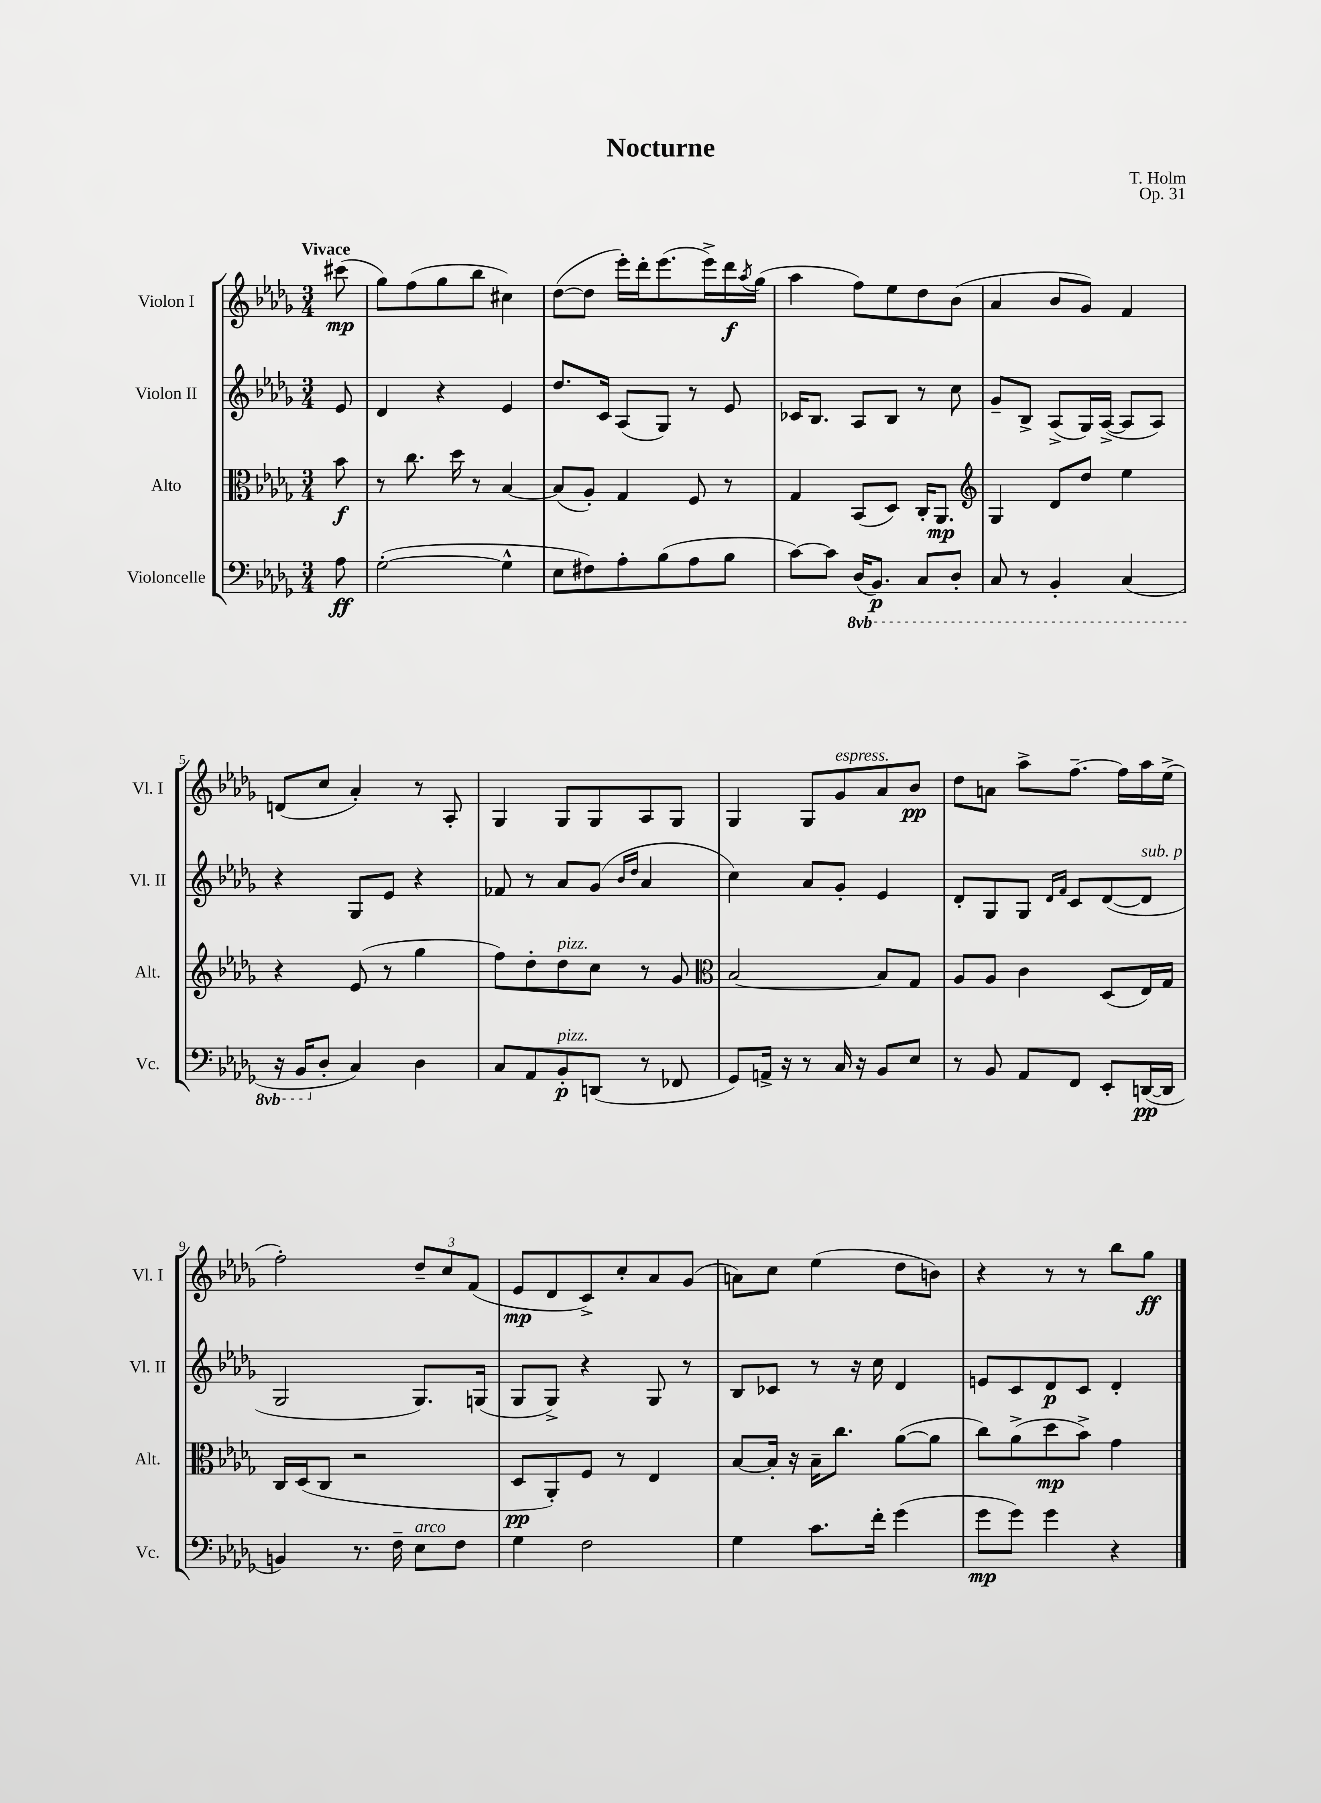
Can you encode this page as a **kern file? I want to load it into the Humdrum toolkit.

**kern	**kern	**kern	**kern
*staff4	*staff3	*staff2	*staff1
*clefF4	*clefC3	*clefG2	*clefG2
*k[b-e-a-d-g-]	*k[b-e-a-d-g-]	*k[b-e-a-d-g-]	*k[b-e-a-d-g-]
*M3/4	*M3/4	*M3/4	*M3/4
8A-	8b-	8e-	(8ccc#
=	=	=	=
([2G-'	8r	4d-	8gg-)
.	8.cc	.	(8ff
.	.	4r	8gg-
.	16dd-	.	.
.	8r	.	8bb-
4G-^^]	[4B-	4e-	4cc#)
=	=	=	=
8E-	(8B-]	8.dd-	([8dd-
8F#)	8A-')	.	8dd-]
.	.	16c	.
8A-'	4G-	(8A-	16eee-')
.	.	.	16ddd-'
(8B-	.	8G-)	(8.eee-
8A-	8F	8r	.
.	.	.	16eee-^)
8B-	8r	8e-	16ddd-
.	.	.	8qaa-
.	.	.	(16gg-
=	=	=	=
[8c)	4G-	16c-	4aa-
.	.	8.B-	.
8c]	.	.	.
(16DD-	(8BB-	8A-	8ff)
8.BBB-)	.	.	.
.	8D-)	8B-	8ee-
8CC	16C'	8r	8dd-
.	8.AA-	.	.
8DD-'	.	8cc	(8b-
=	=	=	=
*	*clefG2	*	*
8CC	4G-	8g-~	4a-
8r	.	8B-^	.
4BBB-'	8d-	(8A-^	8b-
.	8dd-	16G-)	8g-)
.	.	([16A-^	.
(4CC	4ee-	8A-]	4f
.	.	8A-)	.
=	=	=	=
16r	4r	4r	(8d
16BBB-	.	.	.
8D-'	.	.	8cc
4C)	(8e-	8G-	4a-')
.	8r	8e-	.
4D-	4gg-	4r	8r
.	.	.	8A-'
=	=	=	=
8C	8ff)	8f-	4G-
8AA-	8dd-'	8r	.
8BB-'	8dd-	8a-	8G-
(8DD	8cc	(8g-	8G-
.	.	16qqb-	.
.	.	16qqdd-	.
8r	8r	4a-	8A-
8FF-	8g-	.	8G-
=	=	=	=
*	*clefC3	*	*
8GG-)	[2B-	4cc)	4G-
16AA^	.	.	.
16r	.	.	.
8r	.	8a-	8G-
16C	.	8g-'	8g-
16r	.	.	.
8BB-	8B-]	4e-	8a-
8E-	8G-	.	8b-
=	=	=	=
8r	8A-	8d-'	8dd-
8BB-	8A-	8G-	8a
8AA-	4c	8G-	8aa-^
.	.	16qqd-	.
.	.	16qqf	.
8FF	.	8c	[8.ff~
8EE-'	(8D-	([8d-	.
.	.	.	16ff]
([16DD	16E-)	8d-]	16aa-
16DD]	16G-	.	(16ee-^
=	=	=	=
4BB)	16C	2G-	2ff')
.	(16D-	.	.
.	8C	.	.
8.r	2r	.	.
16F~	.	.	.
8E-	.	8.G-)	12dd-~
.	.	.	12cc
8F	.	.	.
.	.	.	(12f
.	.	(16G	.
=	=	=	=
4G-	8D-	8G-	8e-
.	8AA-')	8G-^)	8d-
2F	8F	4r	8c^)
.	8r	.	8cc'
.	4E-	8G-	8a-
.	.	8r	(8g-
=	=	=	=
4G-	[8B-	8B-	8a)
.	16B-']	8c-	8cc
.	16r	.	.
8.c	16B-~	8r	(4ee-
.	8.cc	.	.
.	.	16r	.
16f'	.	16cc	.
(4g-	([8a-	4d-	8dd-
.	8a-]	.	8b)
=	=	=	=
8g-	8cc)	8e	4r
8g-)	(8a-^	8c	.
4g-	8dd-	8d-	8r
.	8b-^)	8c	8r
4r	4g-	4d-'	8bb-
.	.	.	8gg-
==	==	==	==
*-	*-	*-	*-
